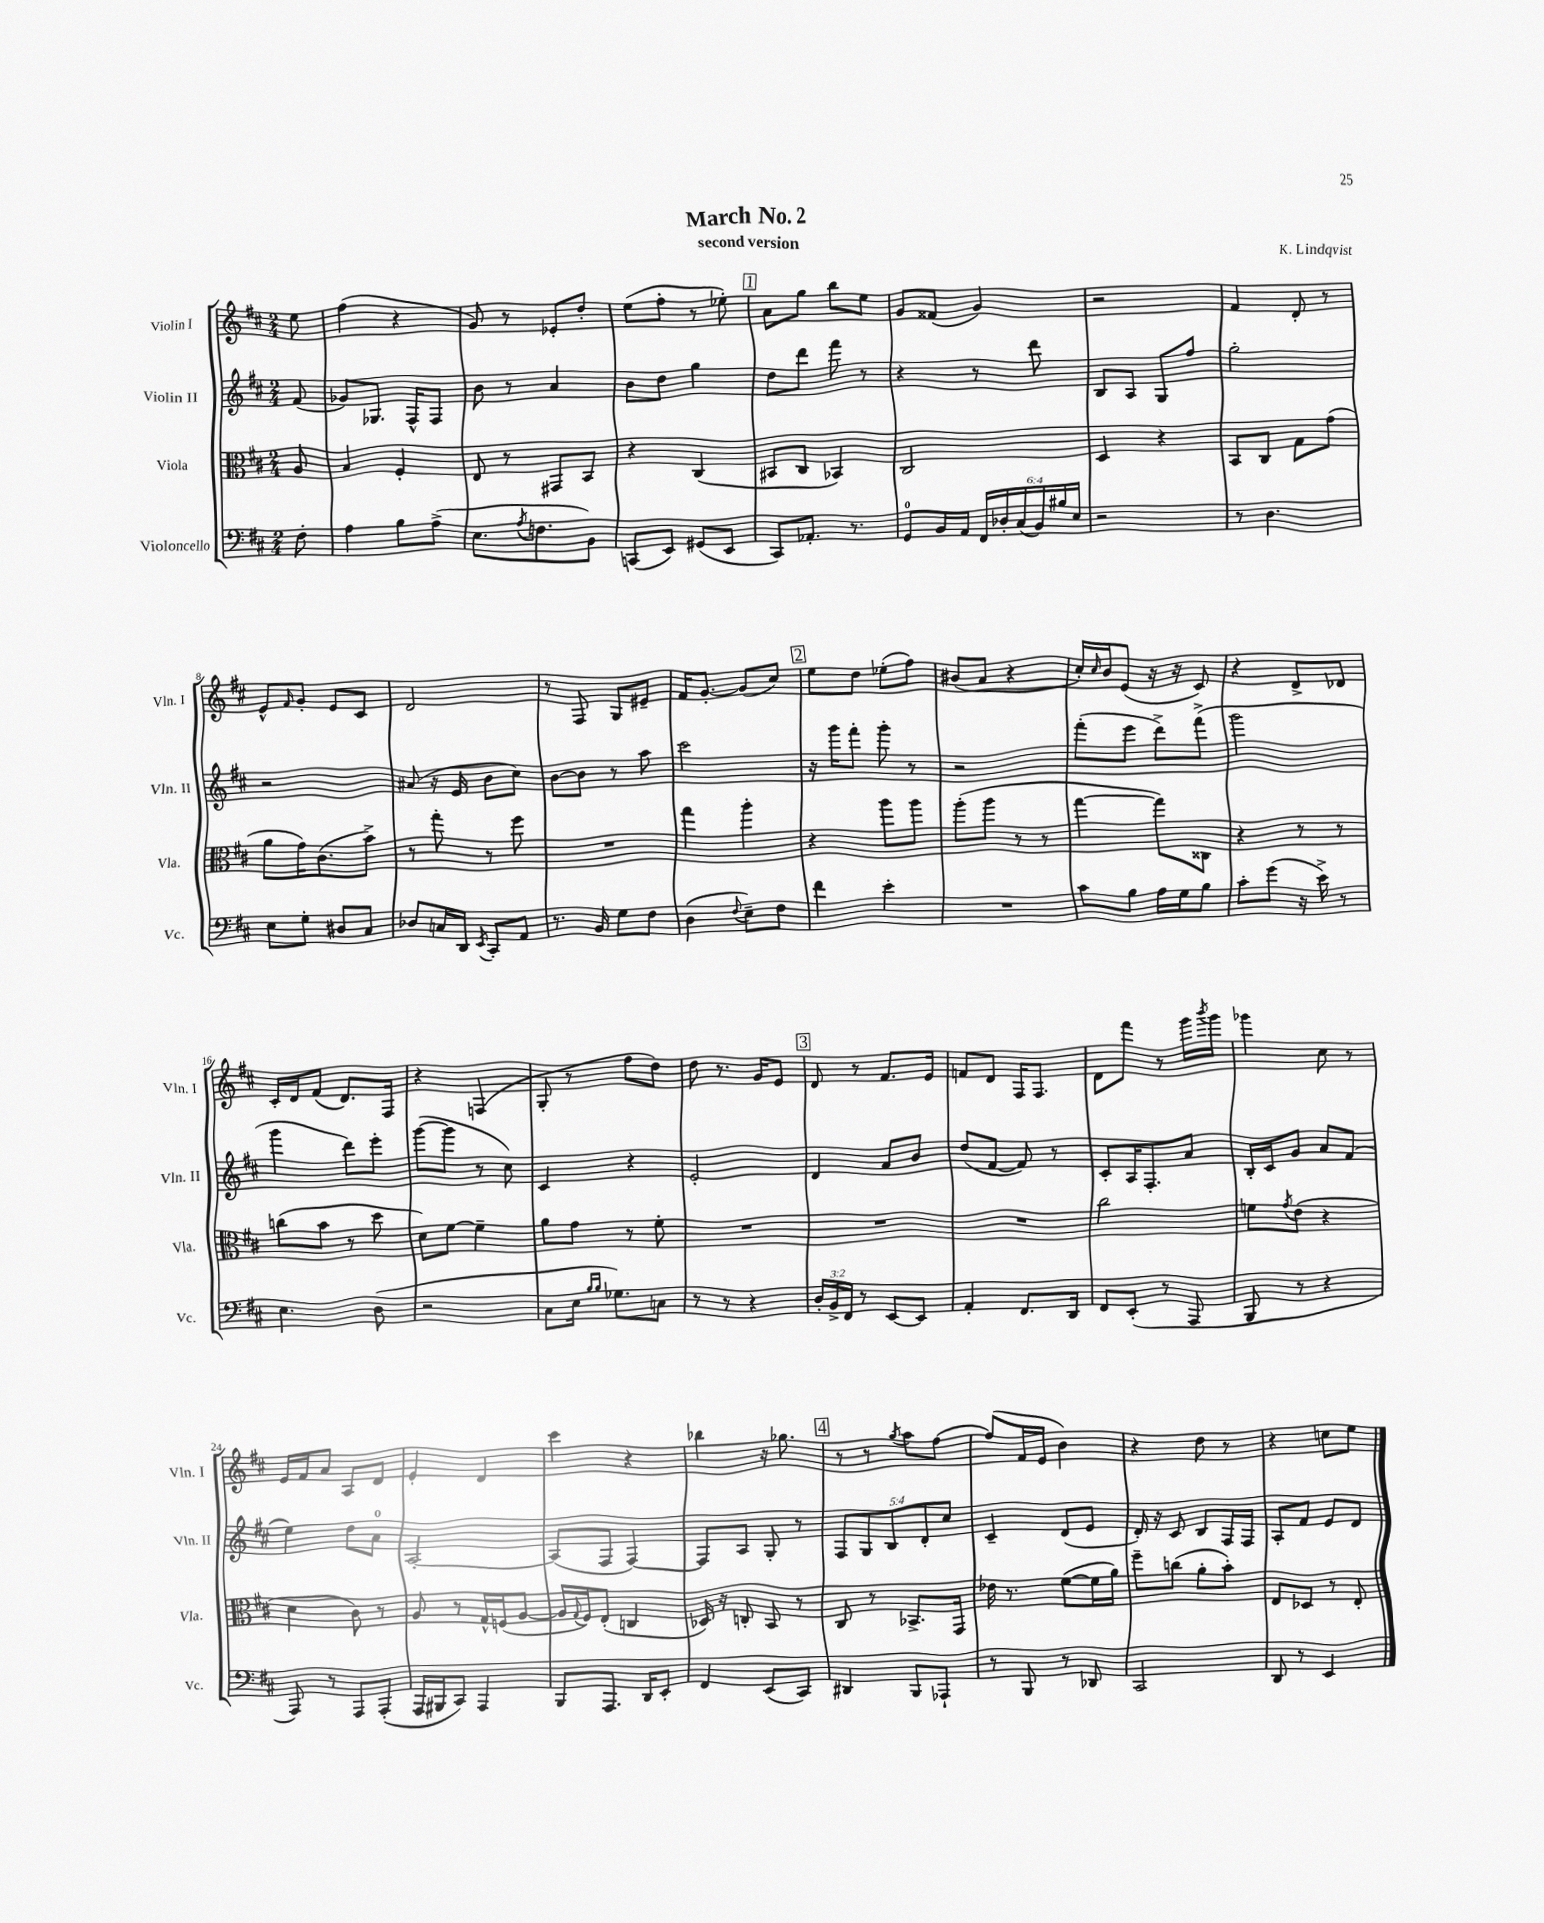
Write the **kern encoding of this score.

**kern	**kern	**kern	**kern
*part4	*part3	*part2	*part1
*staff4	*staff3	*staff2	*staff1
*I"Violoncello	*I"Viola	*I"Violin II	*I"Violin I
*I'Vc.	*I'Vla.	*I'Vln. II	*I'Vln. I
*clefF4	*clefC3	*clefG2	*clefG2
*k[f#c#]	*k[f#c#]	*k[f#c#]	*k[f#c#]
*M2/4	*M2/4	*M2/4	*M2/4
=	=	=	=
8F#'\	8A/	(8f#/	8ee\
=1	=1	=1	=1
4A\	4B/	8g-X/L)	(4ff#\
.	.	8.G-X/J	.
8B\L	4F#'/	.	4r
.	.	16F#^^/KL	.
(8A^\J	.	8F#/J	.
=2	=2	=2	=2
8.E\L	8E/	8b\	8g/)
.	8r	8r	8r
8qA/	.	.	.
8.Fn\	.	.	.
.	8GG#X/L	4a/	8e-X'/L
8BB\J)	8BB/J	.	8dd'/J
=3	=3	=3	=3
(8CCn/L	4r	8b\L	(8ee\L
8EE/J)	.	8dd\J	8ff#'\J
(8GG#X/L	(4C#/	4gg\	8r
8EE/J	.	.	8ee-X'\)
!!LO:REH:place=s1:t=1
=4	=4	=4	=4
8CC#/L)	8BB#X/L	8dd\L	8a\L
8.AA-X'/J	8C#/J	8ddd\J	8gg\J
.	4BB-X/)	8fff#\	8bb\L
8.r	.	.	.
.	.	8r	8ee\J
=5	=5	=5	=5
8GG/L	2C#/	4r	8g/L
16BB/L	.	.	(8f##X/J
16AA/JJ	.	.	.
24FF#/LL	.	8r	4g/)
24D-X'/	.	.	.
(24C#/	.	.	.
24BB/)	.	8ddd\	.
24B#X/	.	.	.
24E/JJ	.	.	.
=6	=6	=6	=6
2r	4D/	8B/L	2r
.	.	8A/J	.
.	4r	8G/L	.
.	.	8ff#/J	.
=7	=7	=7	=7
8r	8BB/L	2gg'\	4f#/
4.D\	8C#/J	.	.
.	8G\L	.	8d'/
.	(8g\J	.	8r
!!LO:LB:g=z
=8	=8	=8	=8
8E\L	8a\L	2r	8e^^/L
.	.	.	16qqf#/
8G'\J	16g\K)	.	8g'/J
.	(8.c#\	.	.
8D#X/L	.	.	8e/L
8C#/J	8b^\J)	.	8c#/J
=9	=9	=9	=9
8D-X/L	8r	(8a#X/	2d/
16Cn/L	8gg'\	16r	.
16DD/JJ	.	16e/	.
8qEE/	.	.	.
8CC#'/L	8r	8b\L	.
8AA/J	8ff#\	8cc#\J)	.
=10	=10	=10	=10
8.r	2r	[8b\L	8r
.	.	8b\J]	8F#/
16BB/	.	.	.
8G\L	.	8r	8G/L
8F#\J	.	8aa\	8e#X~/J
=11	=11	=11	=11
(4D\	4gg\	2ccc#\	16f#/KL
.	.	.	[8.g'/J
8qqF#/	.	.	.
8E~\L)	4aa'\	.	(8g/L]
8F#\J	.	.	8cc#/J)
!!LO:REH:place=s1:t=2
=12	=12	=12	=12
4f#\	4r	16r	8ee\L
.	.	16ggg\KL	.
.	.	8fff#'\J	8dd\J
4e'\	8aa\L	8ggg'\	(8ee-X'\L
.	8aa\J	8r	8ff#\J)
=13	=13	=13	=13
2r	(8aa'\L	2r	(8b#X/L
.	8aa\J	.	8a/J
.	8r	.	4r
.	8r	.	.
=14	=14	=14	=14
8c#\L	[4gg\	(8fff#'\L	16cc#'/LL)
.	.	.	16qqcc#/
.	.	.	16b/J
8B\J	.	8eee\J	(8e/J
16A\LL	8gg\L])	8ddd^\L)	16r
16G\J	.	.	16r
8B\J	8C##X\J	(8fff#^\J	8c#/)
=15	=15	=15	=15
8c#'\L	4r	2ggg\	4r
(8g\J	.	.	.
16r	8r	.	8d^/L
16e^\)	.	.	.
8r	8r	.	8d-X/J
!!LO:LB:g=z
=16	=16	=16	=16
4.E\	(8ccn\L	4ggg\	16c#'/LL
.	.	.	16d/J
.	8b\J	.	(8f#/J
.	8r	8ddd\L)	8.d/L)
(8D\	8dd\	8eee'\J	.
.	.	.	16F#/Jk
=17	=17	=17	=17
2r	8d\L)	([8ggg\L	4r
.	[8f#\J	8ggg\J]	.
.	4f#~\]	8r	(4Fn/
.	.	8cc#\)	.
=18	=18	=18	=18
8C#\L	8a\L	4c#/	8G'/
16E\Jk	8g\J	.	8r
16qqB/LL	.	.	.
16qqB/JJ	.	.	.
8.G-X\L)	.	.	.
.	8r	4r	8ff#\L
8Cn\J	8f#'\	.	8dd\J)
=19	=19	=19	=19
8r	2r	2e'/	8dd\
8r	.	.	8.r
4r	.	.	.
.	.	.	16g/KL
.	.	.	8e/J
!!LO:REH:place=s1:t=3
=20	=20	=20	=20
24D'/LL	2r	4d/	8d/
24BB^/	.	.	.
24FF#/JJ	.	.	.
8r	.	.	8r
[8EE/L	.	8a/L	8.f#/L
8EE/J]	.	8b/J	.
.	.	.	16e/Jk
=21	=21	=21	=21
4AA'/	2r	(8dd/L	8fn/L
.	.	[8f#/J	8d/J
8.FF#/L	.	8f#/])	16F#/KL
.	.	.	8.F#/J
.	.	8r	.
16DD/Jk	.	.	.
=22	=22	=22	=22
8FF#/L	2cc#\	8c#'/L	8d\L
(8EE'/J	.	16A/K	8fff#\J
.	.	8.F#'/	.
8r	.	.	8r
8AAA/	.	8a/J	16ggg\LL
.	.	.	8qbbb/
.	.	.	16ggg\JJ
=23	=23	=23	=23
8BBB/	8fn\L	16B'/LL	4ggg-X\
.	.	16c#/J	.
.	8qg/	.	.
8r	(8e\J	8g/J	.
4r	4r	8a/L	8cc#\
.	.	(8f#/J	8r
!!LO:LB:g=z
=24	=24	=24	=24
8AAA/)	4d\	4ee\)	16e/LL
.	.	.	16f#/J
8r	.	.	8a/J
8AAA/L	8c#\)	8dd\L	8A/L
(8AAA'/J	8r	8a\J	8d/J
=25	=25	=25	=25
16AAA/LL	8A/	[2A'/	4e'/
16BBB#X/J	.	.	.
8CC#/J)	8r	.	.
4AAA/	16G^^/LL	.	4d/
.	(16Fn/J	.	.
.	[8A/J	.	.
=26	=26	=26	=26
8BBB/L	16A/LL]	(8A/L]	4ccc#\
.	8qqG/	.	.
.	16F#/J)	.	.
8.AAA/J	(8E'/J	8F#/J	.
.	4Cn/	[4F#/)	4r
16DD/KL	.	.	.
8EE'/J	.	.	.
=27	=27	=27	=27
4FF#/	16D-X/)	8F#/L]	4bb-X\
.	16r	.	.
.	8Cn'/	8A/J	.
(8EE/L	8BB/	8G'/	16r
.	.	.	8.gg-X\
8CC#/J)	8r	8r	.
!!LO:REH:place=s1:t=4
=28	=28	=28	=28
4DD#X/	8C#/	10F#/L	8r
.	.	10G/	.
.	8r	.	8r
.	.	10B/	.
.	.	.	8qgg/
8BBB/L	8.BB-X^/L	.	8aa\L
.	.	10d'/	.
8AAA-X`/J	.	.	[8ff#\J
.	.	10cc#/J	.
.	16GG/Jk	.	.
=29	=29	=29	=29
8r	16e-X\	4c#~/	(8ff#/L]
.	8.r	.	.
8BBB/	.	.	16f#/L
.	.	.	16e/JJ
8r	([8f#\L	(8d/L	4b\)
8DD-X/	16f#\L]	8e/J	.
.	16a\JJ)	.	.
=30	=30	=30	=30
2CC#/	8ff#~\L	16d'/)	4r
.	.	16r	.
.	(8ccn\J	8c#/	.
.	8a'\L	8B/L	8dd\
.	8b'\J)	16F#/L	8r
.	.	16F#/JJ	.
=31	=31	=31	=31
8DD/	8E/L	8A'/L	4r
8r	8D-X/J	8f#/J	.
4EE/	8r	8e/L	8ccn\L
.	8E'/	8d/J	8ee\J
==	==	==	==
*-	*-	*-	*-
